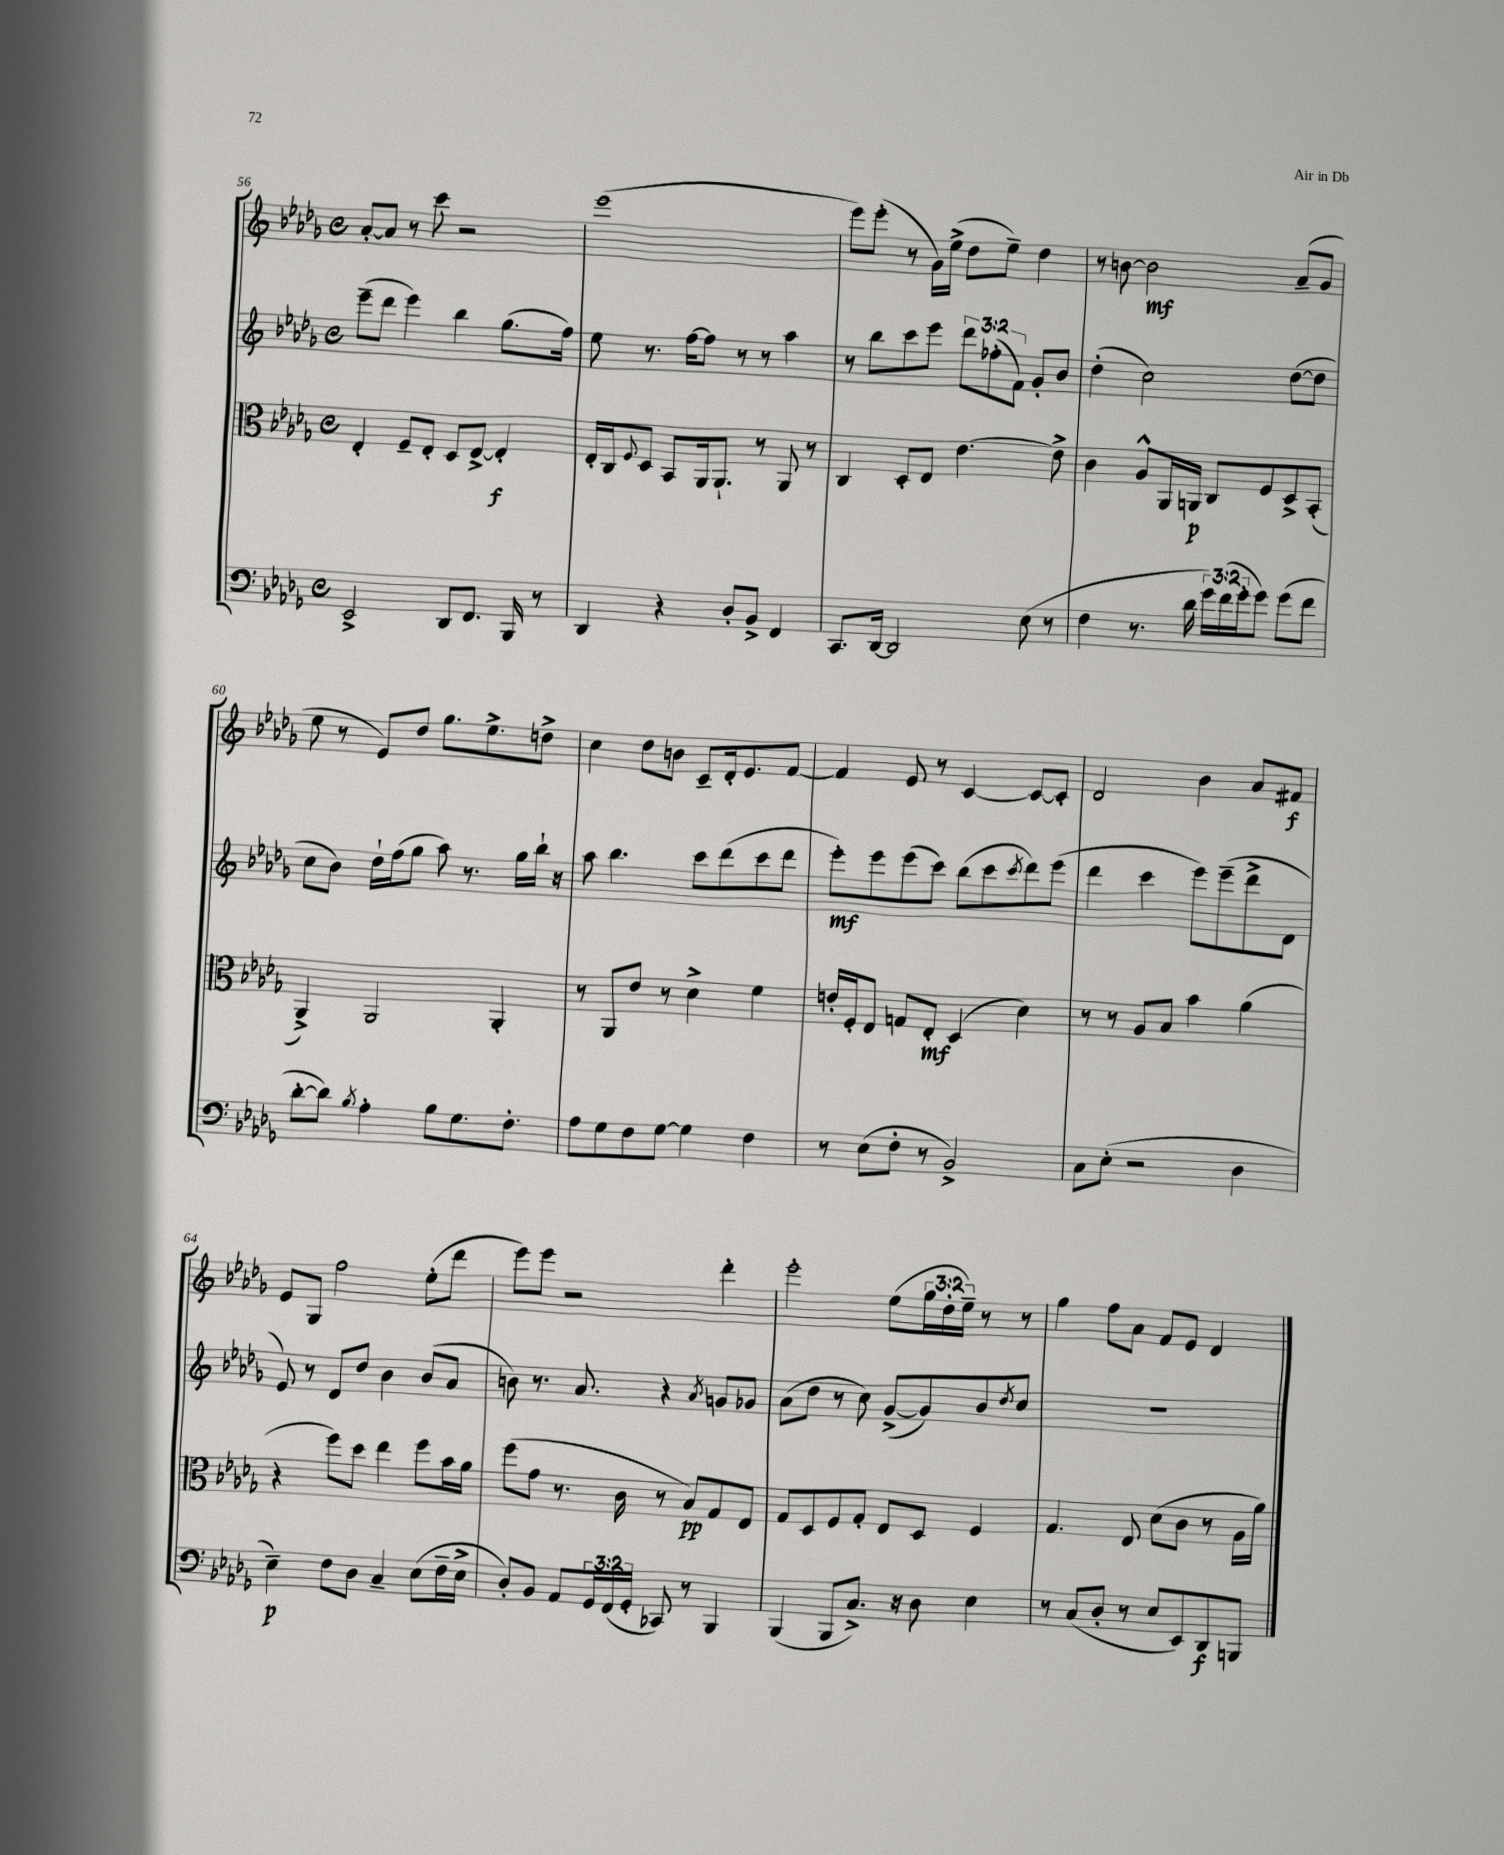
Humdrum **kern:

**kern	**dynam	**kern	**dynam	**kern	**dynam	**kern	**dynam
*part4	*part4	*part3	*part3	*part2	*part2	*part1	*part1
*staff4	*staff4	*staff3	*staff3	*staff2	*staff2	*staff1	*staff1
*clefF4	*	*clefC3	*	*clefG2	*	*clefG2	*
*k[b-e-a-d-g-]	*	*k[b-e-a-d-g-]	*	*k[b-e-a-d-g-]	*	*k[b-e-a-d-g-]	*
*M4/4	*	*M4/4	*	*M4/4	*	*M4/4	*
*met(c)	*	*met(c)	*	*met(c)	*	*met(c)	*
=56	=56	=56	=56	=56	=56	=56	=56
2EE-^/	.	4E-'/	.	(8eee-~\L	.	[8a-'/L	.
.	.	.	.	8ddd-\J	.	8a-/J]	.
.	.	8F~/L	.	4eee-\)	.	8r	.
.	.	8E-'/J	.	.	.	8ccc\	.
8DD-/L	.	8D-/L	.	4bb-\	.	2r	.
8.FF/J	.	[8E-^/J	.	.	.	.	.
.	.	4E-'/]	f	(8.gg-\L	.	.	.
16BBB-/	.	.	.	.	.	.	.
8r	.	.	.	.	.	.	.
.	.	.	.	16ff\Jk)	.	.	.
=57	=57	=57	=57	=57	=57	=57	=57
4DD-/	.	16E-'/LL	.	8ee-\	.	(1eee-	.
.	.	16C/J	.	.	.	.	.
.	.	8qqF/	.	.	.	.	.
.	.	8D-/J	.	8.r	.	.	.
4r	.	8BB-/L	.	.	.	.	.
.	.	.	.	[16ff\KL	.	.	.
.	.	16AA-/k	.	8ff\J]	.	.	.
.	.	8.AA-`/J	.	.	.	.	.
8D-'/L	.	.	.	8r	.	.	.
8BB-^/J	.	8r	.	8r	.	.	.
4FF/	.	8AA-/	.	4aa-\	.	.	.
.	.	8r	.	.	.	.	.
=58	=58	=58	=58	=58	=58	=58	=58
8.CC/L	.	4C/	.	8r	.	8eee-\L)	.
.	.	.	.	8bb-\L	.	(8eee-'\J	.
[16DD-/Jk	.	.	.	.	.	.	.
2DD-/]	.	8D-'/L	.	8ccc\	.	8r	.
.	.	8E-/J	.	8eee-\J	.	16g-\LL)	.
.	.	.	.	.	.	(16ee-^\JJ	.
.	.	[4.e-\	.	12ddd-\L	.	8dd-\L	.
.	.	.	.	(12ff-X'\	.	.	.
.	.	.	.	.	.	8ee-~\J)	.
.	.	.	.	12f\J)	.	.	.
(8E-\	.	.	.	8g-'/L	.	4dd-\	.
8r	.	8e-^\]	.	8b-/J	.	.	.
=59	=59	=59	=59	=59	=59	=59	=59
4F\	.	4c\	.	(4dd-'\	.	8r	.
.	.	.	.	.	.	[8bn\	.
8.r	.	8A-^^/L	.	2cc\)	.	2b\]	mf
.	.	16AA-/L	.	.	.	.	.
16d-\	.	16AAn/JJ	p	.	.	.	.
24g-\LL)	.	8C/L	.	.	.	.	.
(24f\	.	.	.	.	.	.	.
24g-'\J	.	.	.	.	.	.	.
8g-\J)	.	8F/	.	.	.	.	.
(8g-\L	.	8D-^/	.	([8dd-\L	.	(8a-~/L	.
8f\J	.	(8BB-'/J	.	8dd-\J]	.	8g-/J	.
!!LO:LB:g=z
=60	=60	=60	=60	=60	=60	=60	=60
[8d-'\L	.	4AA-^/)	.	8cc\L	.	8ee-\	.
8d-\J])	.	.	.	8b-\J)	.	8r	.
8qB-/	.	.	.	.	.	.	.
4A-'\	.	2AA-/	.	16dd-`\LL	.	8e-/L)	.
.	.	.	.	(16ff\J	.	.	.
.	.	.	.	8gg-\J	.	8dd-/J	.
8B-\L	.	.	.	8aa-\)	.	8.gg-\L	.
8.G-\	.	.	.	8.r	.	.	.
.	.	.	.	.	.	8.ee-^\	.
.	.	4AA-'/	.	.	.	.	.
8.F'\J	.	.	.	16gg-\LL	.	.	.
.	.	.	.	16bb-`\JJ	.	8ddn^\J	.
.	.	.	.	16r	.	.	.
=61	=61	=61	=61	=61	=61	=61	=61
8A-\L	.	8r	.	8aa-\	.	4cc\	.
8G-\	.	8AA-/L	.	4.bb-\	.	.	.
8F\	.	8e-/J	.	.	.	8dd-\L	.
[8G-\J	.	8r	.	.	.	8bn\J	.
4G-\]	.	4d-^\	.	8ccc\L	.	8c~/L	.
.	.	.	.	(8ddd-\	.	16d-'/k	.
.	.	.	.	.	.	8.e-/	.
4F\	.	4f\	.	8ccc\	.	.	.
.	.	.	.	8ddd-\J	.	[8f/J	.
=62	=62	=62	=62	=62	=62	=62	=62
8r	.	16en'/LL	.	8eee-'\L)	mf	4f/]	.
.	.	16F'/J	.	.	.	.	.
(8E-\L	.	8E-/J	.	8eee-\	.	.	.
8F'\J	.	8Gn/L	.	(8eee-\	.	8e-/	.
8r	.	8E-'/J	mf	8ccc\J)	.	8r	.
2BB-^/)	.	(4D-/	.	(8bb-\L	.	[4c/	.
.	.	.	.	8ccc\	.	.	.
.	.	.	.	8qccc/	.	.	.
.	.	4d-\)	.	8ddd-\)	.	8c/L_	.
.	.	.	.	(8eee-\J	.	8c'/J]	.
=63	=63	=63	=63	=63	=63	=63	=63
8C\L	.	8r	.	4ddd-\	.	2d-/	.
(8E-'\J	.	8r	.	.	.	.	.
2r	.	8A-/L	.	4ccc\	.	.	.
.	.	8B-/J	.	.	.	.	.
.	.	4b-\	.	8eee-\L)	.	4b-\	.
.	.	.	.	(8eee-~\	.	.	.
4D-\	.	(4a-\	.	8ddd-^\	.	8a-/L	.
.	.	.	.	8d-\J	.	8f#X/J	f
!!LO:LB:g=z
=64	=64	=64	=64	=64	=64	=64	=64
4E-~\)	p	4r	.	8e-/)	.	8e-/L	.
.	.	.	.	8r	.	8G-/J	.
8F\L	.	8ff\L)	.	8d-/L	.	2ff\	.
8D-\J	.	8dd-\J	.	8dd-/J	.	.	.
4C~/	.	4ee-\	.	4b-\	.	.	.
(8E-\L	.	8ff\L	.	(8b-/L	.	(8ee-'\L	.
16F~\L	.	16b-\L	.	8a-/J	.	8ddd-\J	.
16E-^\JJ	.	16a-\JJ	.	.	.	.	.
=65	=65	=65	=65	=65	=65	=65	=65
8D-'/L)	.	(8ff\L	.	8bn\)	.	8eee-\L)	.
8BB-/J	.	8g-\J	.	8.r	.	8eee-\J	.
8AA-/L	.	8.r	.	.	.	2r	.
.	.	.	.	8.a-/	.	.	.
24GG-/L	.	.	.	.	.	.	.
(24FF/	.	.	.	.	.	.	.
.	.	16c\	.	.	.	.	.
24GG-'/JJ	.	.	.	.	.	.	.
8CC-X/)	.	8r	.	4r	.	.	.
8r	.	8B-/L)	pp	.	.	.	.
.	.	.	.	8qa-/	.	.	.
4BBB-/	.	8G-/	.	8gn/L	.	4ddd-'\	.
.	.	8E-/J	.	8g-X/J	.	.	.
=66	=66	=66	=66	=66	=66	=66	=66
(4BBB-/	.	8G-/L	.	(8a-\L	.	2eee-'\	.
.	.	8D-/	.	8dd-\J	.	.	.
8BBB-/L	.	8F/	.	8r	.	.	.
8.C^/J)	.	8G-'/J	.	8cc\)	.	.	.
.	.	8E-/L	.	([8g-^/L	.	(8ee-\L	.
16r	.	.	.	.	.	.	.
8D-\	.	8D-/J	.	8g-/])	.	24gg-\L	.
.	.	.	.	.	.	24dd-'\	.
.	.	.	.	.	.	24ee-~\JJ)	.
4E-\	.	4F/	.	8b-/	.	8r	.
.	.	.	.	8qdd-/	.	.	.
.	.	.	.	8cc/J	.	8r	.
=67	=67	=67	=67	=67	=67	=67	=67
8r	.	4.G-/	.	1r	.	4gg-\	.
(8C/L	.	.	.	.	.	.	.
8D-'/J	.	.	.	.	.	8ff\L	.
8r	.	8E-/	.	.	.	8a-\J	.
8E-/L	.	(8d-\L	.	.	.	8f/L	.
8EE-/)	.	8c\J	.	.	.	8e-/J	.
8DD-/	f	8r	.	.	.	4d-/	.
8BBBn/J	.	16A-\LL	.	.	.	.	.
.	.	16a-\JJ)	.	.	.	.	.
==	==	==	==	==	==	==	==
*-	*-	*-	*-	*-	*-	*-	*-
